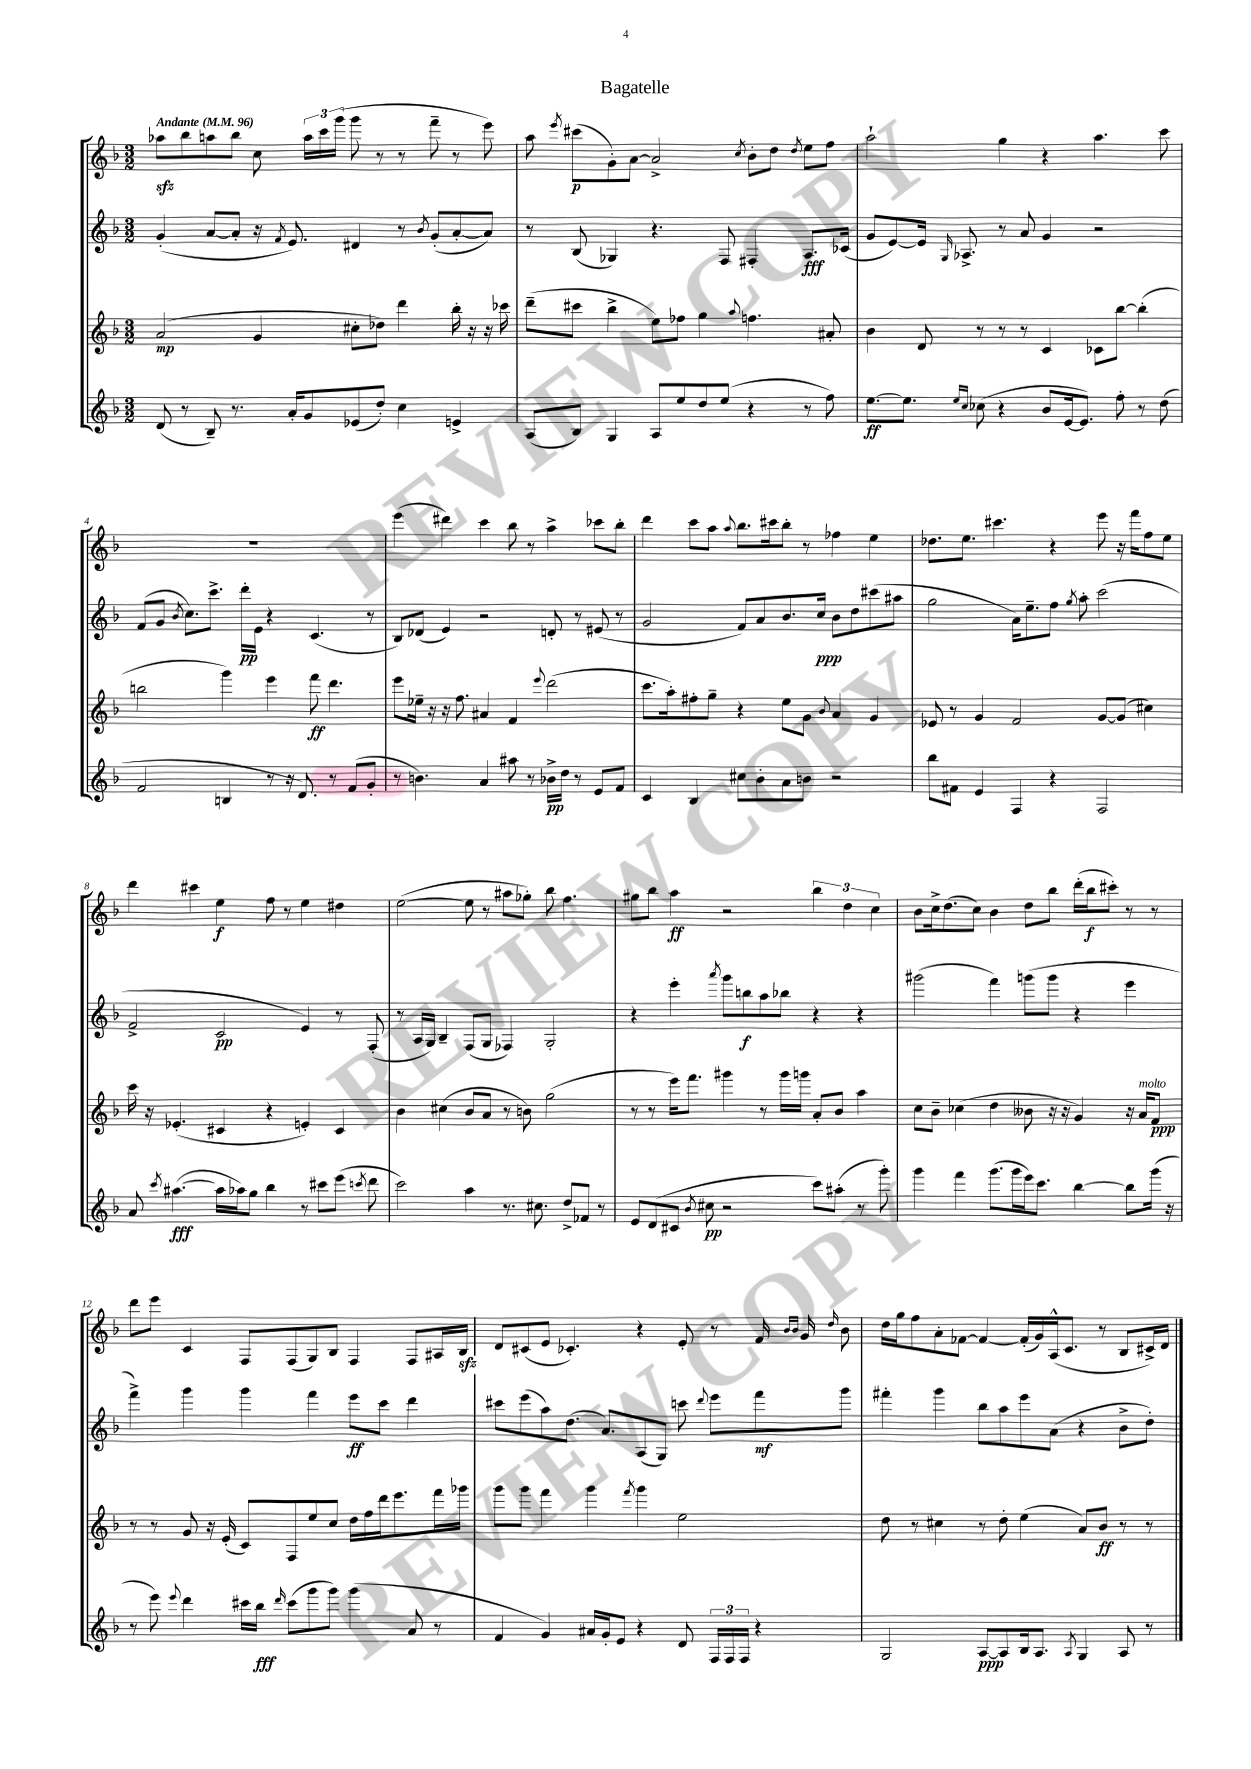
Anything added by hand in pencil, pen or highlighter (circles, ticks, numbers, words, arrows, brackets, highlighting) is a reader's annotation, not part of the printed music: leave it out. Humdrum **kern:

**kern	**kern	**kern	**kern
*staff4	*staff3	*staff2	*staff1
*clefG2	*clefG2	*clefG2	*clefG2
*k[b-]	*k[b-]	*k[b-]	*k[b-]
*M3/2	*M3/2	*M3/2	*M3/2
*MM96	*MM96	*MM96	*MM96
(8d	(2a	(4g'	8aa-
8r	.	.	8bb-
8B-~)	.	[8a	8aa
8.r	.	8a']	8bb-
.	4g	16r	8cc
.	.	8qf	.
16a'	.	8.e)	.
8g	.	.	24aa
.	.	.	24ccc
.	.	.	(24ggg
(8e-	8cc#'	4d#	8ggg
8dd')	8dd-)	.	8r
4cc	4ddd	8r	8r
.	.	8qb-	.
.	.	(8g'	8fff~
4e^	16bb-'	[8a'	8r
.	16r	.	.
.	16r	8a])	8eee)
.	16ccc-	.	.
=	=	=	=
(8A	(8ddd~	8r	8aa
.	.	.	8qeee
8B-)	8ccc#	(8B-	(8ccc#
4G	4bb-^	4G-)	8g')
.	.	.	[8a
8A	8ee)	4.r	2a^]
8ee	8ff-	.	.
8dd	4gg	.	.
(8ee	.	8F	.
.	8qqaa	.	8qcc
4r	4.ff	4F#'	8b-'
.	.	.	8dd
.	.	.	8qdd
8r	.	8.A	8ee
8ff)	8a#'	.	8ff
.	.	(16c-	.
=	=	=	=
[8.ee	4b-	8g	2aa`
.	.	[8e)	.
8.ee]	.	.	.
.	8d	16e]	.
.	.	16qqG	.
.	.	8.A-^	.
16qqee	.	.	.
16qqcc	.	.	.
(8cc-	8r	.	.
4r	8r	8r	4gg
.	8r	8a	.
8b-	4c	4g	4r
[16e	.	.	.
8.e])	.	.	.
.	8c-	2r	4.aa
8ff'	[8bb-	.	.
8r	(4bb-']	.	.
(8dd	.	.	8ccc
=	=	=	=
2f	2bb	(8f	1.r
.	.	8g	.
.	.	8qb-	.
.	.	8.cc)	.
.	.	8.ccc^	.
4B	4ggg)	.	.
.	.	16ddd'	.
.	.	16e	.
8r	4eee	4r	.
16r	.	.	.
8.d)	.	.	.
.	8fff	(4.c	.
8r	4.ddd	.	.
(8f	.	.	.
8g'	.	8r	.
=	=	=	=
8r	8eee	8B-)	(4eee
4.b)	16ee-~	(8d-	.
.	16r	.	.
.	16r	4e)	4ddd#)
.	8.ff	.	.
4a	4a#	2r	4ccc
8aa#	4f	.	8bb-
8r	.	.	8r
.	8qqeee	.	.
16b-^	(2ddd	8d'	4aa^
16dd	.	.	.
8r	.	8r	.
8e	.	(8e#	8ccc-
8f	.	8r	8bb-'
=	=	=	=
4c	8.ccc	2g	4ddd
.	16aa')	.	.
4B-	8ff#'	.	8ccc
.	8gg~	.	8aa
.	.	.	8qqaa
8cc#	4r	8f)	8.bb-
8b-'	.	8a	.
.	.	.	16ccc#
8a	8ee	8.b-	8bb-'
8b	8g	.	8r
.	.	16cc	.
.	8qqb-	.	.
2r	4a	8b-	4ff-
.	.	8dd	.
.	4g	(8ccc#	4ee
.	.	8aa#	.
=	=	=	=
8bb-	8e-	2gg	8.dd-
8f#	8r	.	.
.	.	.	8.ee
4e	4g	.	.
.	.	.	4.ccc#
4F	2f	16a)	.
.	.	8.ee~	.
4r	.	8ff	4r
.	.	8qgg	.
.	.	8aa'	.
2F	[8g	(2ccc	8eee
.	(8g]	.	16r
.	.	.	16fff
.	4cc#)	.	8ff
.	.	.	8ee
=	=	=	=
8a	16ccc	2f^	4ddd
.	16r	.	.
8qccc	.	.	.
([4.aa#	(4.e-'	.	.
.	.	.	4ccc#
16aa#]	4c#	2c	4ee
16aa-)	.	.	.
8gg	.	.	.
4bb-	4r	.	8ff
.	.	.	8r
8r	4e')	4e)	4ee
8ccc#	.	.	.
(8eee	4c#	8r	4dd#
8qccc	.	.	.
8ddd	.	(8F'	.
=	=	=	=
2ccc)	4b-	8r	([2ee
.	.	16A	.
.	.	16G)	.
.	(4cc#	4B-~	.
4aa	8b-	(8F	8ee]
.	8a	8G	8r
8.r	8r	4F-)	8aa#
.	8b)	.	8gg-')
8.cc#	.	.	.
.	(2gg	2G'	8bb-
8dd^	.	.	4.ff
8f-	.	.	.
8r	.	.	.
=	=	=	=
8e	8r	4r	8gg#
(8d	8r	.	8bb-
8c#	16eee)	4eee'	4aa
.	8.fff	.	.
8qb-	.	.	.
8cc#	.	.	.
.	.	8qaaa	.
2r	4ggg#	8ggg	2r
.	.	8bb	.
.	8r	8aa	.
.	16ggg#	8bb-	.
.	16ggg	.	.
8ccc)	8a'	4r	6bb-
(8aa#'	8b-	.	.
.	.	.	6dd
8r	4aa	4r	.
.	.	.	6cc
8ggg')	.	.	.
=	=	=	=
4ggg	8cc	(2ggg#	8b-
.	8b-~	.	16cc^
.	.	.	(8.dd
4fff	(4cc-	.	.
.	.	.	8cc)
(8.ggg	4dd	4fff)	4b-
16ggg	.	.	.
16eee)	8b--	(8ggg	8dd
8.ccc	.	.	.
.	16r	8ggg	8bb-
.	16r	.	.
[4bb-	4g)	4r	(16ddd'
.	.	.	16bb-
.	.	.	8ccc#')
8bb-]	16r	4eee	8r
.	16a	.	.
(16ggg	8f	.	8r
16r	.	.	.
=	=	=	=
8r	8r	4fff^)	8ddd
8eee)	8r	.	8eee
8qqeee	.	.	.
4ddd	8g	4ggg	4c
.	16r	.	.
.	(16e'	.	.
16ccc#	8c)	4ggg	8F
16bb-	.	.	.
16qqddd	.	.	.
(8ccc#	8F	.	(8F
8ggg	8ee	4fff	8G)
8ggg)	8cc	.	8B-
(4ggg	16dd	8eee	4F
.	16ff	.	.
.	16ddd	8ccc	.
.	8.eee	.	.
8a	.	4ddd	8F
8r	16fff	.	16A#
.	16ggg-	.	16B-
=	=	=	=
4f	8ggg	8ccc#	8d
.	8ggg	(8eee	(8c#
4g)	4fff	8aa)	8e
.	.	(8.dd	4.c-')
16a#	4ggg	.	.
16g'	.	8.a)	.
8e	.	.	.
.	8qfff	.	.
4r	4ggg	(8A	4r
.	.	8G)	.
8d	2ee	8ccc	8e'
.	.	8qqddd	.
24F	.	8eee	8r
24F	.	.	.
24F	.	.	.
4r	.	8fff	16f
.	.	.	16qqb-
.	.	.	16qqb-
.	.	.	16g
.	.	.	16qqdd
.	.	8ggg	8b-
=	=	=	=
2G	8dd	4fff#'	16dd
.	.	.	16gg
.	8r	.	8ff
.	4cc#	4ggg	8a'
.	.	.	[8f-
[8A	8r	8bb-	4f-_
8A]	8dd'	8aa	.
16B-	(4ee	8eee	(16f-']
8.A	.	.	16g)
.	.	(8a	(16A^^
.	.	.	8.c
8qA	.	.	.
4G	8a)	4r	.
.	8b-	.	8r
8A	8r	8b-^	8B-
8r	8r	8dd')	16c#^)
.	.	.	16d
==	==	==	==
*-	*-	*-	*-
